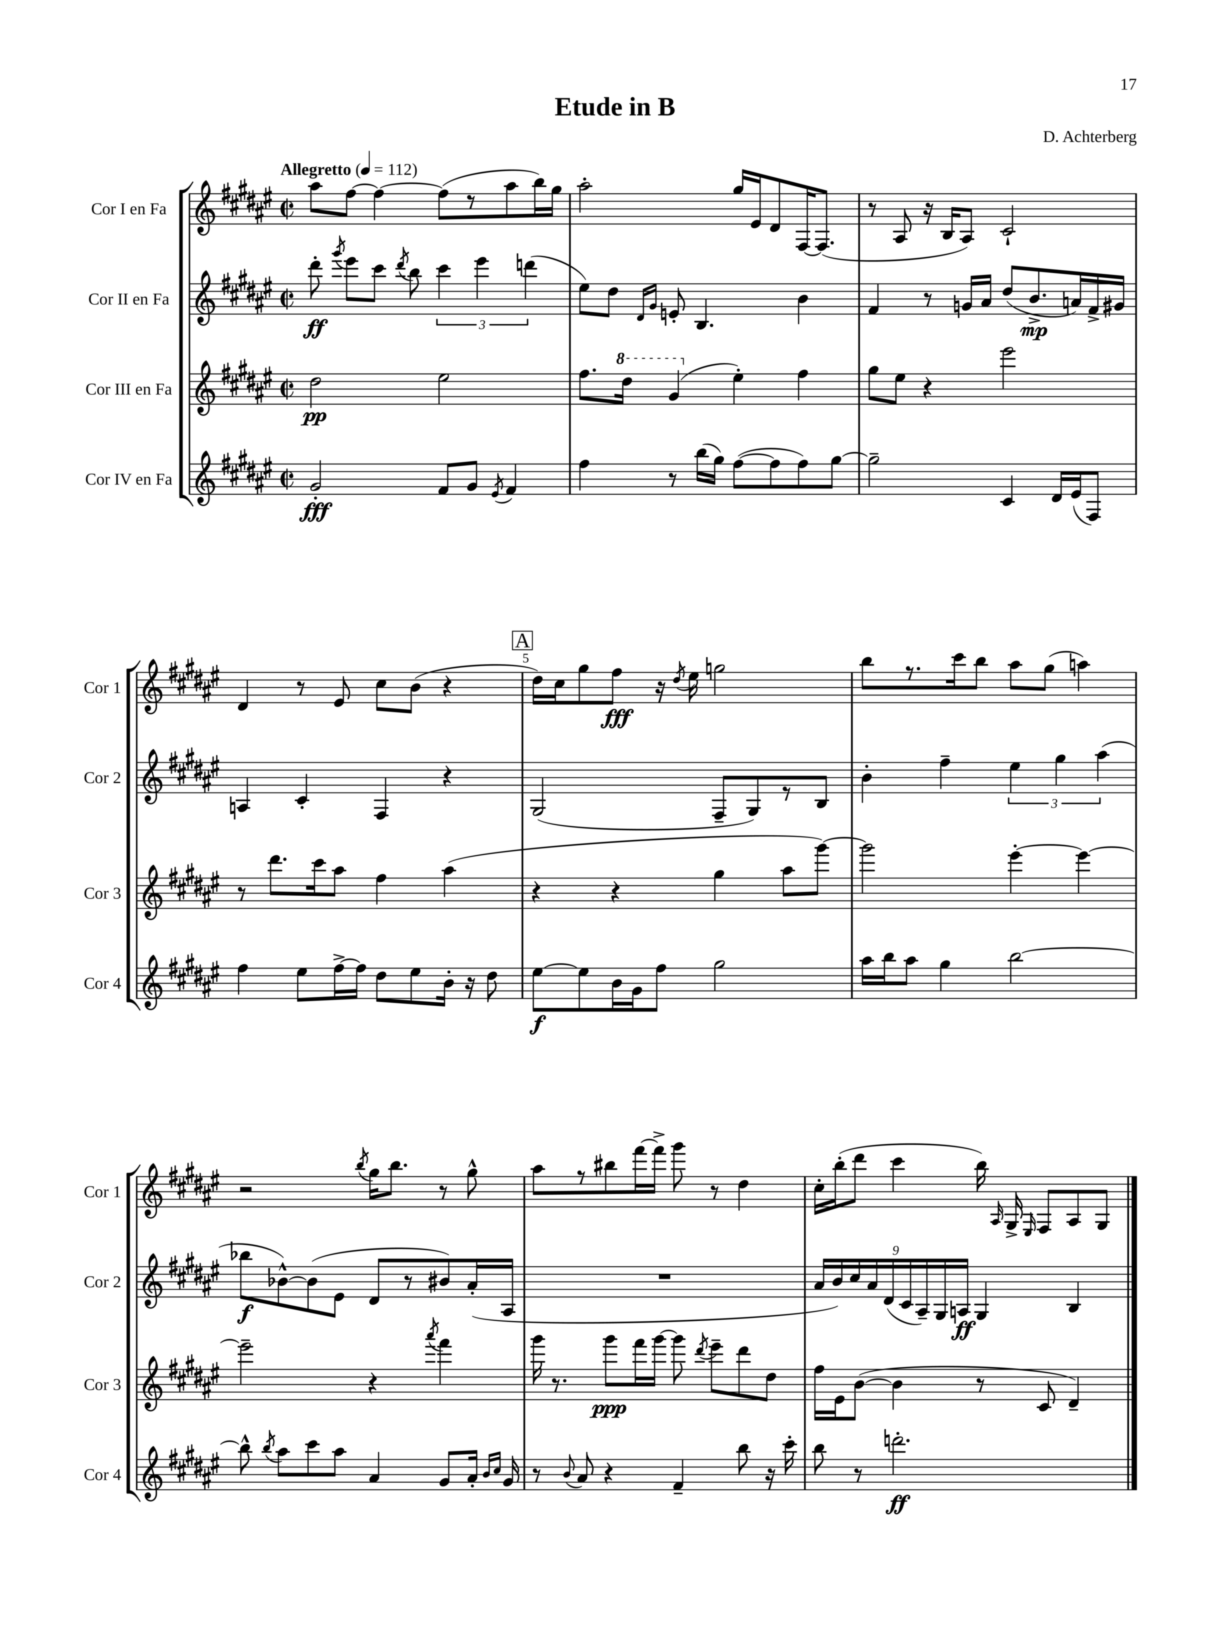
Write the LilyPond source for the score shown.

\header { title = "Etude in B" composer = "D. Achterberg" }
<<
\new StaffGroup <<
\new Staff = "s0" \with { instrumentName = "Cor I en Fa" shortInstrumentName = "Cor 1" } {
    \clef treble \key fis \major \defaultTimeSignature \time 2/2 \tempo "Allegretto" 4 = 112
    \autoBeamOff ais''8[ fis''8]~ fis''4~ fis''8[( r8 ais''8 b''16) gis''16] |
    ais''2-. gis''16[ eis'16 dis'8 fis16~ fis8.]( |
    r8 ais8 r16 b16[ ais8]) cis'2-! |
    dis'4 r8 eis'8 cis''8[ b'8]( r4 |
    \mark \markup { \box "A" } dis''16[) cis''16 gis''8 fis''8]\fff r16 \acciaccatura { dis''8 } eis''16 g''2 |
    b''8[ r8. cis'''16 b''8] ais''8[ gis''8]( a''4) |
    r2 \acciaccatura { b''8 } gis''16[ b''8.] r8 gis''8-^ |
    ais''8[ r8 bis''8 fis'''16~ fis'''16]-> gis'''8 r8 dis''4 |
    cis''16[-. b''16-.( dis'''8] cis'''4 b''16) \grace { ais16 } gis16-> \grace { eis16 } fis8[ ais8 gis8] \bar "|." |
}
\new Staff = "s1" \with { instrumentName = "Cor II en Fa" shortInstrumentName = "Cor 2" } {
    \clef treble \key fis \major \defaultTimeSignature \time 2/2
    \autoBeamOff dis'''8-.\ff \acciaccatura { gis'''8 } eis'''8[ cis'''8] \acciaccatura { dis'''8 } b''8 \tuplet 3/2 { cis'''4 eis'''4 d'''4( } |
    eis''8[) dis''8] \grace { dis'16[ gis'16] } e'8-. b4. b'4 |
    fis'4 r8 g'16[ ais'16] dis''8[( b'8.->\mp a'16) fis'16-> gis'16] |
    a4 cis'4-. fis4 r4 |
    \mark \markup { \box "A" } gis2( fis8[-- gis8) r8 b8] |
    b'4-. fis''4-- \tuplet 3/2 { eis''4 gis''4 ais''4( } |
    bes''8[\f bes'8~-^) bes'8( eis'8] dis'8[ r8 bis'8) ais'16-.( ais16] |
    R1 |
    \tuplet 9/8 { ais'16[ b'16) cis''16 ais'16 dis'16( cis'16 ais16--) gis16 a16]\ff } gis4 b4 \bar "|." |
}
\new Staff = "s2" \with { instrumentName = "Cor III en Fa" shortInstrumentName = "Cor 3" } {
    \clef treble \key fis \major \defaultTimeSignature \time 2/2
    \autoBeamOff dis''2\pp eis''2 |
    fis''8.[ \ottava #1 dis'''16] gis''4( \ottava #0 eis''4-.) fis''4 |
    gis''8[ eis''8] r4 eis'''2 |
    r8 dis'''8.[ cis'''16 ais''8] fis''4 ais''4( |
    \mark \markup { \box "A" } r4 r4 gis''4 ais''8[ gis'''8]~) |
    gis'''2 eis'''4~-. eis'''4~ |
    eis'''2-- r4 \acciaccatura { ais'''8 } fis'''4 |
    gis'''16 r8. gis'''8[\ppp fis'''16 gis'''16]~ gis'''8 \acciaccatura { dis'''8 } eis'''8[-- dis'''8 dis''8] |
    fis''16[ eis'16 b'8]~( b'4 r8 cis'8 dis'4--) \bar "|." |
}
\new Staff = "s3" \with { instrumentName = "Cor IV en Fa" shortInstrumentName = "Cor 4" } {
    \clef treble \key fis \major \defaultTimeSignature \time 2/2
    \autoBeamOff gis'2-.\fff fis'8[ gis'8] \acciaccatura { eis'8 } fis'4 |
    fis''4 r8 b''16[( gis''16]) fis''8[~( fis''8 fis''8) gis''8]~ |
    gis''2-- cis'4 dis'16[ eis'16( fis8]) |
    fis''4 eis''8[ fis''16~-> fis''16] dis''8[ eis''8 b'16]-. r16 dis''8 |
    \mark \markup { \box "A" } eis''8[~\f eis''8 b'16 gis'16 fis''8] gis''2 |
    ais''16[ b''16 ais''8] gis''4 b''2~ |
    b''8-^ \acciaccatura { b''8 } ais''8[ cis'''8 ais''8] ais'4 gis'8[ ais'16]-. \grace { b'16[ cis''16] } gis'16 |
    r8 \appoggiatura { b'8 } ais'8 r4 fis'4-- b''8 r16 cis'''16-. |
    b''8 r8 d'''2.-.\ff \bar "|." |
}
>>
>>
\layout { \context { \Score \override BarNumber.break-visibility = ##(#f #t #t) barNumberVisibility = #(every-nth-bar-number-visible 5) } }
